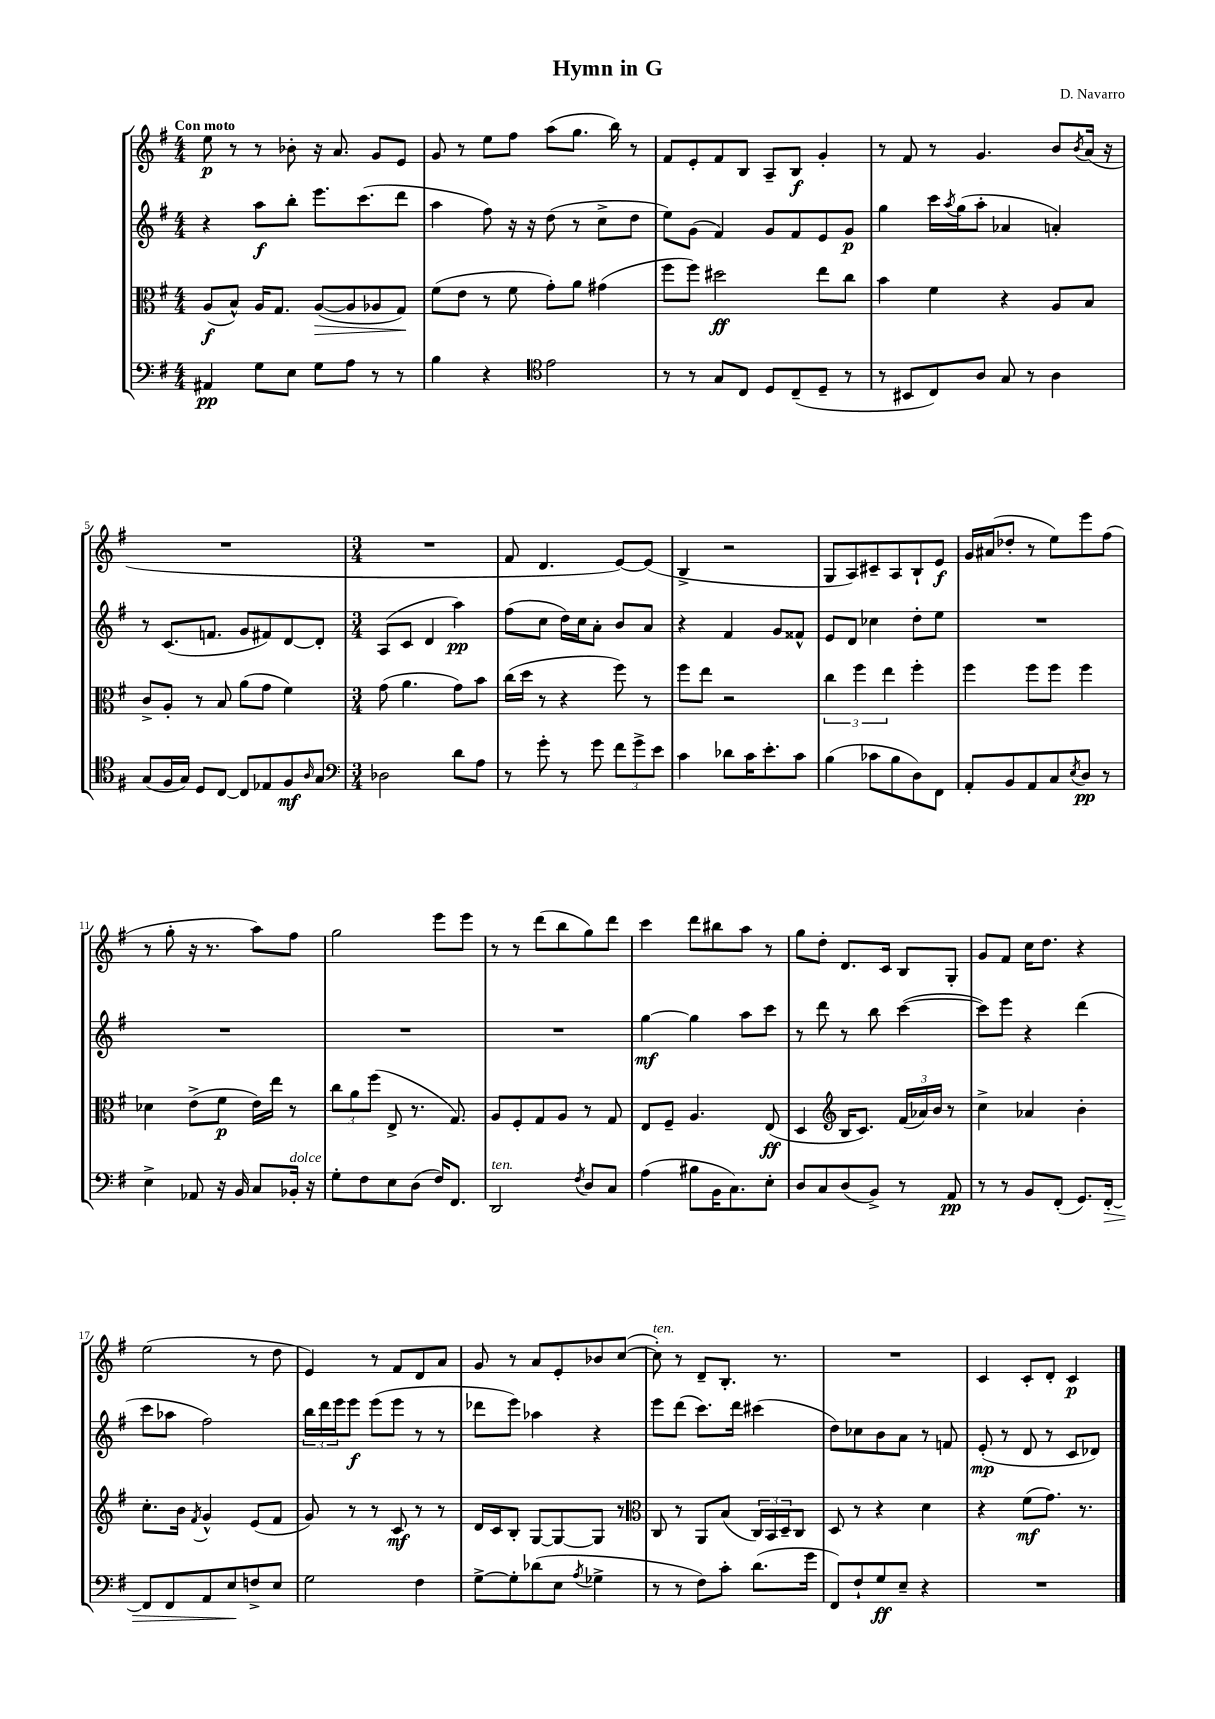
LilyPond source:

\header { title = "Hymn in G" composer = "D. Navarro" }
<<
\new StaffGroup <<
\new Staff = "s0" {
    \clef treble \key g \major \numericTimeSignature \time 4/4 \tempo "Con moto"
    e''8\p r8 r8 bes'8-. r16 a'8. g'8 e'8 |
    g'8 r8 e''8 fis''8 a''8( g''8. b''16) r8 |
    fis'8 e'8-. fis'8 b8 a8-- b8\f g'4-. |
    r8 fis'8 r8 g'4. b'8 \acciaccatura { b'8 } a'16( r16 |
    R1 |
    \numericTimeSignature \time 3/4 R2. |
    fis'8 d'4. e'8~) e'8( |
    b4-> r2 |
    g8 a8) cis'8-- a8 b8-! e'8\f |
    g'16 ais'16( des''8-. r8 e''8) e'''8 fis''8( |
    r8 g''8-. r16 r8. a''8) fis''8 |
    g''2 e'''8 e'''8 |
    r8 r8 d'''8( b''8 g''8) d'''8 |
    c'''4 d'''8 bis''8 a''8 r8 |
    g''8 d''8-. d'8. c'16 b8 g8-. |
    g'8 fis'8 c''16 d''8. r4 |
    e''2( r8 d''8 |
    e'4) r8 fis'8 d'8 a'8 |
    g'8 r8 a'8 e'8-. bes'8 c''8~( |
    c''8-.^\markup { \italic "ten." }) r8 d'8-- b8.-. r8. |
    R2. |
    c'4 c'8-. d'8-. c'4\p \bar "|." |
}
\new Staff = "s1" {
    \clef treble \key g \major \numericTimeSignature \time 4/4
    r4 a''8\f b''8-. e'''8. c'''8.( d'''8 |
    a''4 fis''8) r16 r16 d''8( r8 c''8-> d''8 |
    e''8) g'8( fis'4) g'8 fis'8 e'8 g'8\p |
    g''4 c'''16 \acciaccatura { a''8 } g''16( a''8-. aes'4 a'4-.) |
    r8 c'8.( f'8. g'8 fis'8) d'8~ d'8-. |
    \numericTimeSignature \time 3/4 a8( c'8 d'4 a''4\pp) |
    fis''8( c''8 d''16) c''16 a'8-. b'8 a'8 |
    r4 fis'4 g'8 fisis'8-^ |
    e'8 d'8 ces''4 d''8-. e''8 |
    R2. |
    R2. |
    R2. |
    R2. |
    g''4~\mf g''4 a''8 c'''8 |
    r8 d'''8 r8 b''8 c'''4~( |
    c'''8) e'''8 r4 d'''4( |
    c'''8 aes''8 fis''2) |
    \tuplet 3/2 { b''16 d'''16 e'''16 } e'''8\f e'''8( e'''8 r8 r8 |
    des'''8 e'''8) aes''4 r4 |
    e'''8 d'''8( c'''8.) d'''16 cis'''4( |
    d''8) ces''8 b'8 a'8 r8 f'8 |
    e'8-.\mp( r8 d'8 r8 c'8 des'8) \bar "|." |
}
\new Staff = "s2" {
    \clef alto \key g \major \numericTimeSignature \time 4/4
    a8\f( b8-^) a16 g8. a8~\>( a8 aes8 g8\!) |
    fis'8( e'8 r8 fis'8 g'8-.) a'8 gis'4( |
    fis''8 fis''8) dis''2\ff e''8 c''8 |
    b'4 fis'4 r4 a8 b8 |
    c'8-> a8-. r8 b8 a'8( g'8 fis'4) |
    \numericTimeSignature \time 3/4 g'8( a'4. g'8) b'8 |
    c''16( d''16 r8 r4 fis''8) r8 |
    fis''8 e''8 r2 |
    \tuplet 3/2 { c''4 fis''4 e''4 } fis''4-. |
    fis''4 fis''8 fis''8 fis''4 |
    des'4 e'8->( fis'8\p e'16) e''16 r8 |
    \tuplet 3/2 { c''8 a'8 fis''8( } e8-> r8. g8.) |
    a8 fis8-. g8 a8 r8 g8 |
    e8 fis8-- a4. e8\ff( |
    d4 \clef treble b16 c'8.) \tuplet 3/2 { fis'16( aes'16) b'16 } r8 |
    c''4-> aes'4 b'4-. |
    c''8.-. b'16 \acciaccatura { fis'8 } g'4-^ e'8( fis'8 |
    g'8) r8 r8 c'8\mf r8 r8 |
    d'16 c'16 b8-. g8~ g8~ g8 r8 |
    \clef alto c8 r8 a,8 b8( \tuplet 3/2 { c16) b,16 d16-- } c8 |
    d8 r8 r4 d'4 |
    r4 fis'8\mf( g'8.) r8. \bar "|." |
}
\new Staff = "s3" {
    \clef bass \key g \major \numericTimeSignature \time 4/4
    ais,4\pp g8 e8 g8 a8 r8 r8 |
    b4 r4 \clef tenor e'2 |
    r8 r8 g8 c8 d8 c8--( d8-- r8 |
    r8 bis,8 c8) a8 g8 r8 a4 |
    g8( fis16 g16) d8 c8~ c8 ees8 fis8\mf \grace { a16 } g8 |
    \numericTimeSignature \time 3/4 \clef bass des2 d'8 a8 |
    r8 g'8-. r8 g'8 \tuplet 3/2 { fis'8 g'8-> e'8 } |
    c'4 des'8 c'16 e'8.-. c'8 |
    b4( ces'8 b8 d8) fis,8 |
    a,8-. b,8 a,8 c8 \acciaccatura { e8 } d8\pp r8 |
    e4-> aes,8 r16 b,16 c8 bes,16-.^\markup { \italic "dolce" } r16 |
    g8-. fis8 e8 d8( fis16) fis,8. |
    d,2^\markup { \italic "ten." } \acciaccatura { fis8 } d8 c8 |
    a4( bis8 b,16 c8.) e8-. |
    d8 c8 d8( b,8->) r8 a,8\pp |
    r8 r8 b,8 fis,8-.( g,8.) fis,16~-.\> |
    fis,8 fis,8 a,8 e8\! f8-> e8 |
    g2 fis4 |
    g8~-> g8-. des'8( e8 \acciaccatura { a8 } ges4-> |
    r8 r8 fis8) c'8-. d'8.( g'16 |
    fis,8) fis8-! g8\ff e8-- r4 |
    R2. \bar "|." |
}
>>
>>
